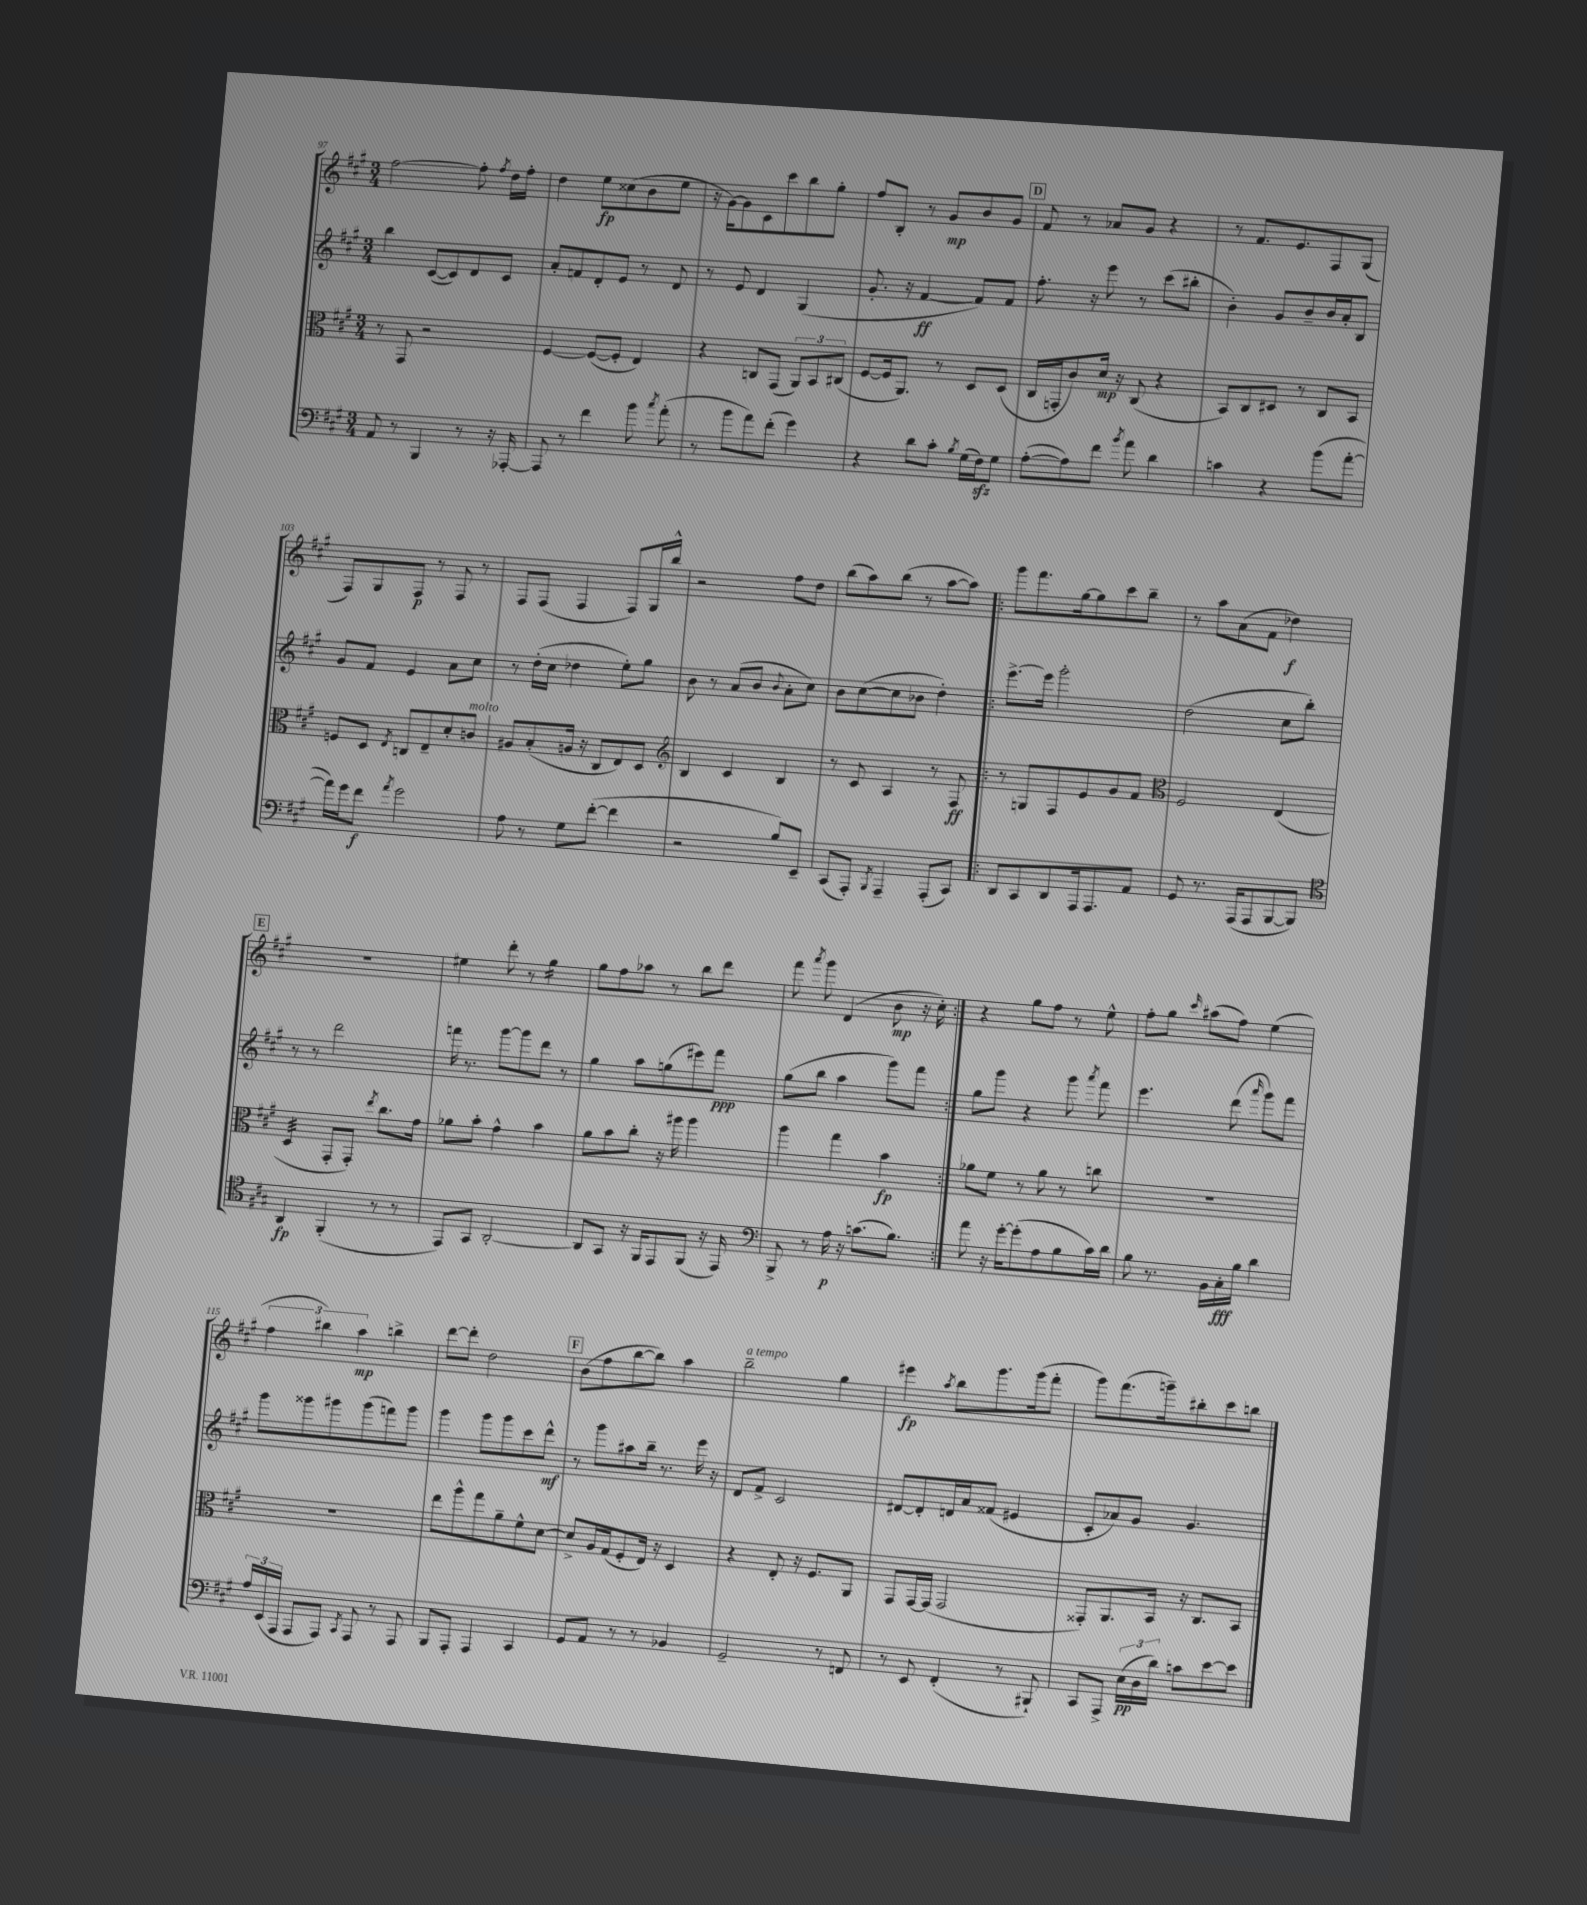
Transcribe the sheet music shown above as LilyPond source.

<<
\new StaffGroup <<
\new Staff = "s0" {
    \clef treble \key a \major \numericTimeSignature \time 3/4
    \autoBeamOff fis''2~ fis''8-. \acciaccatura { fis''8 } d''16[ fis''16]-. |
    d''4 e''8[\fp cisis''8( b'8 e''8] |
    r16 gis'16[~) gis'8 cis'8 cis'''8 b''8 gis''8]-. |
    fis''8[ b8]-. r8 gis'8[\mp b'8 gis'8] |
    \mark \markup { \box "D" } fis'8 r8 aes'8[ gis'8] r4 |
    r8 fis'8.[ e'8. fis8 gis8]( |
    fis8[) gis8 fis8]\p r8 fis8 r8 |
    fis8[ fis8]( fis4 fis8[) gis16 b''16]-^ |
    r2 fis''8[ d''8] |
    b''8[( a''8) b''8]( r8 a''8[~ a''8]) |
    \repeat volta 2 { gis'''8[ fis'''8. gis''16~ gis''8 cis'''8 b''8]-- |
    r8 a''8[ a'8( fis'8] des''4\f) |
    \mark \markup { \box "E" } R2. |
    eis''4 d'''8-. r8 gis''4:16 |
    gis''8[ fis''8 aes''8] r8 b''8[ d'''8] |
    fis'''8 \acciaccatura { a'''8 } gis'''8 d'4( b'8\mp r16 cis''16-.) | }
    r4 gis''8[ fis''8] r8 e''8-^ |
    fis''8[-. gis''8] \grace { cis'''16 } ais''8[( fis''8]) e''4( |
    \tuplet 3/2 { fis''4 bis''4) a''4\mp } b''4-> |
    d'''8[~ d'''8]-. d''2 |
    \mark \markup { \box "F" } b'8[( fis''8 b''8~ b''8]) a''4 |
    b''2--^\markup { \italic "a tempo" } gis''4 |
    eis'''4\fp \acciaccatura { a''8 } b''8[ gis'''8. gis'''16( fis'''8]-. |
    gis'''8[) fis'''8.( g'''16--) bis''8-. cis'''8 b''8] \bar "|." |
}
\new Staff = "s1" {
    \clef treble \key a \major \numericTimeSignature \time 3/4
    \autoBeamOff b''4 cis'8[~( cis'8) d'8 cis'8] |
    a'8[-. f'8 d'8-. e'8] r8 d'8 |
    r8 e'8 d'4 gis4( |
    gis'8.-. r16 fis'4~\ff fis'8[) fis'8] |
    \mark \markup { \box "D" } fis''8.-. r16 e'''8 r8 cis'''8[( bis''8]-. |
    b'4-.) gis'8[ b'8-- b'16 a'16-. b8] |
    gis'8[ fis'8] e'4 a'8[ cis''8] |
    r8 d''16[-.( cis''16] des''4 e''8[-.) gis''8] |
    b'8 r8 a'8[( b'8] \appoggiatura { b'8 } a'8[-. cis''8]) |
    b'8[ cis''8~( cis''8 bes'8] d''4-.) |
    \repeat volta 2 { e'''8.[~-> e'''16] gis'''2-. |
    d''2( cis''8[ b''8]-.) |
    \mark \markup { \box "E" } r8 r8 d'''2 |
    f'''16 r8. gis'''8[~ gis'''8 d'''8] r8 |
    gis''4 a''8[ g''8( eis'''8) fis'''8]\ppp |
    gis''8[( b''8] a''4 gis'''8[) fis'''8] | }
    gis''8[ gis'''8] r4 gis'''8 \acciaccatura { a'''8 } fis'''8 |
    e'''4. d'''8( \grace { a'''16 } gis'''8[) fis'''8] |
    gis'''8[ gisis'''8 gis'''8 gis'''8( f'''8) gis'''8] |
    gis'''4 gis'''8[ gis'''8 cis'''8 d'''8]-^\mf |
    \mark \markup { \box "F" } r8 gis'''8[ ais''8 b''16]-- r8. e'''16 r16 |
    d'8[ fis'8]-> cis'2 |
    dis'8[~ dis'8-. d'16 a'16 fisis'8]( eis'4 |
    cis'8[-. aes'8) gis'8] gis'4. \bar "|." |
}
\new Staff = "s2" {
    \clef alto \key a \major \numericTimeSignature \time 3/4
    \autoBeamOff r8 gis,8 r2 |
    fis4~ fis8[~( fis8]-. e4) |
    r4 c8[ gis,8]( \tuplet 3/2 { a,8[) b,8 cis8]( } |
    fis8[~ fis16 a,8.]) r8 d8[ d8]( |
    \mark \markup { \box "D" } cis16[ g,16-. cis'8) d'16]\mp r16 cis8( r4 |
    b,8[) cis8 dis8] r8 cis8[ b,8] |
    f8[ d8] \acciaccatura { e8 } c8[ e8-- d'8-. c'8]^\markup { \italic "molto" } |
    ais8[ b8-.( a16] r16 cis8[ e8) d8] |
    \clef treble b4 cis'4 b4 |
    r8 cis'8 a4 r8 fis8\ff |
    \repeat volta 2 { r8 g8[ fis8 e'8 gis'8 fis'8] |
    \clef alto fis2 e4( |
    \mark \markup { \box "E" } d4:32 gis,8[-. gis,8]-.) \acciaccatura { e''8 } cis''8.[ gis'16] |
    aes'8[ b'8]-. gis'4-^ b'4 |
    a'8[ b'8 cis''8]-. r16 ais''16 ais''4 |
    a''4 gis''4 b'4\fp | }
    aes'8[ fis'8] r8 aes'8 r8 c''8 |
    R2. |
    R2. |
    e''8[ a''8-^ gis''8 a'8-- fis'8-^ d'8]~ |
    \mark \markup { \box "F" } d'8[-> a16 gis16( fis8-. e16]) r16 d4 |
    r4 e8-. r16 fis8.[ a,8] |
    gis,8[ gis,16~ gis,16]( gis,2 |
    gisis,8[-.) a,8. b,16] r16 cis8.[ b,8] \bar "|." |
}
\new Staff = "s3" {
    \clef bass \key a \major \numericTimeSignature \time 3/4
    \autoBeamOff a,8 r8 b,,4 r8 r16 aes,,16~-. |
    aes,,8 r8 fis'4 b'8 \acciaccatura { cis''8 } a'8-.( |
    r8 b'8[ a'8) fis'8]-.( gis'4) |
    r4 d'8[ cis'8]-. \acciaccatura { b8 } gis16[( fis16\sfz) gis8] |
    \mark \markup { \box "D" } a8[~-.( a8) fis'8] \acciaccatura { b'8 } a'8 d'4 |
    c'4 r4 b'8[( a'8]~-. |
    a'16[) gis'16 fis'8]\f \acciaccatura { a'8 } gis'2 |
    a8 r8 gis8[ fis'8]~-.( fis'4 |
    r2 b8[) e,8]-- |
    cis,8[( a,,8]-.) \acciaccatura { b,,8 } a,,4-- a,,8[-.( cis,8]) |
    \repeat volta 2 { d,8[ cis,8 d,8 a,,16 a,,8. a,8] |
    gis,8 r8. a,,16[( a,,8 b,,8~ b,,8]) |
    \mark \markup { \box "E" } \clef tenor a,4\fp fis,4-.( r8 r8 |
    e,8[) gis,8] a,2~-. |
    a,8[ gis,8] r16 fis,16[ e,8 fis,8]( r16 e,16) |
    \clef bass b,,8-> r8 a16\p r16 c'8.[( b8.]) | }
    a'8 r16 gis'16[~-. gis'8-.( a8 b8 cis'16) d'16] |
    b8 r8. b,16[ cis16-.\fff b16] d'4 |
    \tuplet 3/2 { a16[ e,16( a,,16] } a,,8[ a,,8]) \acciaccatura { cis,8 } a,,8 r8 a,,8 |
    b,,8[ a,,8]-. a,,4 cis,4 |
    \mark \markup { \box "F" } gis,8[ a,8] r8 r8 bes,4 |
    gis,2-- r8 f,8 |
    r8 e,8 fis,4-.( r8 bis,,8-!) |
    cis,8[ a,,8]-> \tuplet 3/2 { e16[\pp( d16 d'16]) } c'8[ e'8~ e'8] \bar "|." |
}
>>
>>
\layout { \context { \Score currentBarNumber = #97 } }
